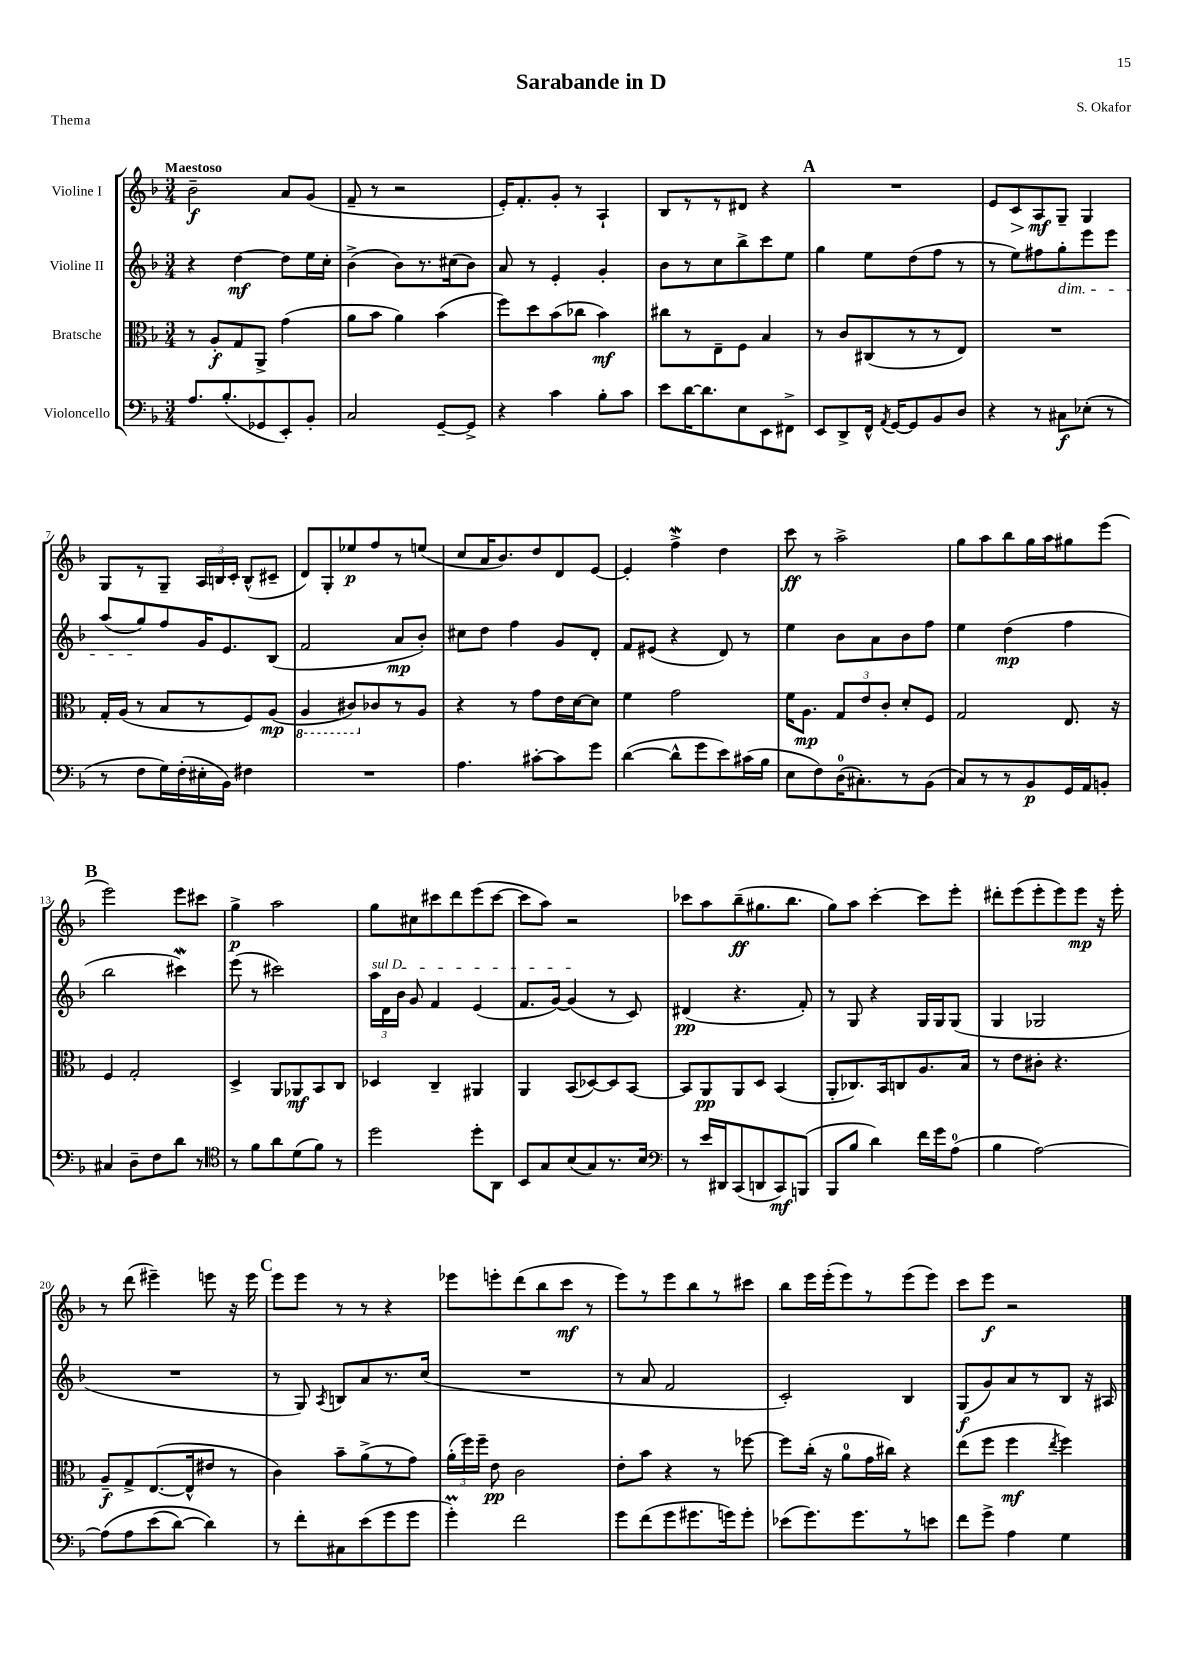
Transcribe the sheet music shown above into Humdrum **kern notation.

**kern	**dynam	**kern	**dynam	**kern	**dynam	**kern	**dynam
*part4	*part4	*part3	*part3	*part2	*part2	*part1	*part1
*staff4	*staff4	*staff3	*staff3	*staff2	*staff2	*staff1	*staff1
*I"Violoncello	*	*I"Bratsche	*	*I"Violine II	*	*I"Violine I	*
*clefF4	*	*clefC3	*	*clefG2	*	*clefG2	*
*k[b-]	*	*k[b-]	*	*k[b-]	*	*k[b-]	*
*M3/4	*	*M3/4	*	*M3/4	*	*M3/4	*
=1	=1	=1	=1	=1	=1	=1	=1
!	!	!	!	!	!	!LO:TX:a:B:t=Maestoso	!
8.A/L	.	8r	.	4r	.	2b-~\	f
.	.	8A'/L	f	.	.	.	.
(8.B-'/	.	.	.	.	.	.	.
.	.	8G/	.	[4dd\	mf	.	.
8GG-X/	.	8AA^/J	.	.	.	.	.
8EE'/)	.	(4g\	.	8dd\L]	.	8a/L	.
8BB-'/J	.	.	.	16ee\L	.	(8g/J	.
.	.	.	.	16cc'\JJ	.	.	.
=2	=2	=2	=2	=2	=2	=2	=2
2C/	.	8a\L	.	(4b-^\	.	8f~/	.
.	.	8b-\J	.	.	.	8r	.
.	.	4a\)	.	8b-\L)	.	2r	.
.	.	.	.	8.r	.	.	.
[8GG~/L	.	(4b-\	.	.	.	.	.
.	.	.	.	(16cc#X\k	.	.	.
8GG^/J]	.	.	.	8b-\J)	.	.	.
=3	=3	=3	=3	=3	=3	=3	=3
4r	.	8ff\L)	.	8a/	.	16e'/KL)	.
.	.	.	.	.	.	8.f'/	.
.	.	8dd\	.	8r	.	.	.
4c\	.	(8b-\	.	4e'/	.	8g'/J	.
.	.	8cc-X\J	.	.	.	8r	.
8B-'\L	.	4b-\)	mf	4g'/	.	4A`/	.
8c\J	.	.	.	.	.	.	.
=4	=4	=4	=4	=4	=4	=4	=4
8e\L	.	8cc#X\L	.	8b-\L	.	8B-/L	.
[16d\K	.	8r	.	8r	.	8r	.
8.d\]	.	.	.	.	.	.	.
.	.	8E~\	.	8cc\	.	8r	.
8E\	.	8F\J	.	8bb-^\	.	8d#X/J	.
8EE\	.	4B-/	.	8ccc\	.	4r	.
8FF#X^\J	.	.	.	8ee\J	.	.	.
!!LO:REH:place=s1:t=A
=5	=5	=5	=5	=5	=5	=5	=5
8EE/L	.	8r	.	4gg\	.	2.r	.
8DD^/	.	8c/L	.	.	.	.	.
16FF^^/Jk	.	(8C#X/	.	8ee\L	.	.	.
8qAA/	.	.	.	.	.	.	.
[16GG/KL	.	.	.	.	.	.	.
8GG/]	.	8r	.	(8dd\	.	.	.
8BB-/	.	8r	.	8ff\J	.	.	.
8D/J	.	8E/J)	.	8r	.	.	.
=6	=6	=6	=6	=6	=6	=6	=6
4r	.	2.r	.	8r	.	8e/L	.
!	!	!	!	!	!	!	!LO:HP:b
.	.	.	.	8ee\L)	.	8c/	>
8r	.	.	.	8ff#X\	.	8A/	mf
!	!	!	!	!LO:TX:b:i:t=dim.	!	!	!
8C#X\L	f	.	.	8gg'\	.	8G~/J	]
(8E-X'\J	.	.	.	8eee\	.	4G/	.
8r	.	.	.	8eee\J	.	.	.
!!LO:LB:g=z
=7	=7	=7	=7	=7	=7	=7	=7
8r	.	16G'/LL	.	(8aa/L	.	8G/L	.
.	.	(16A/JJ	.	.	.	.	.
8F\L	.	8r	.	8gg/)	.	8r	.
16G\L)	.	8B-/L	.	8ff/	.	8G~/J	.
(16F'\	.	.	.	.	.	.	.
16E#X'\	.	8r	.	16g/K	.	24A/LL	.
.	.	.	.	.	.	24Bn/	.
16BB-\JJ)	.	.	.	8.e/	.	.	.
.	.	.	.	.	.	24c'/JJ	.
4F#X\	.	8F/)	.	.	.	(8B^^/L	.
.	.	(8A/J	mp	(8B-/J	.	8c#X~/J	.
=8	=8	=8	=8	=8	=8	=8	=8
*	*	*8ba	*	*	*	*	*
2.r	.	4AA/	.	2f/	.	8d/L)	.
.	.	.	.	.	.	8G'/	.
.	.	8C#X/L)	.	.	.	8ee-X/	p
*	*	*X8ba	*	*	*	*	*
.	.	8c-X/	.	.	.	8ff/	.
.	.	8r	.	8a/L	mp	8r	.
.	.	8A/J	.	8b-'/J)	.	(8een/J	.
=9	=9	=9	=9	=9	=9	=9	=9
4.A\	.	4r	.	8cc#X\L	.	8cc/L	.
.	.	.	.	8dd\J	.	16a/K	.
.	.	.	.	.	.	8.b-/)	.
.	.	8r	.	4ff\	.	.	.
[8c#X'\L	.	8g\L	.	.	.	8dd/	.
8c#\]	.	16e\L	.	8g/L	.	8d/	.
.	.	[16d\J	.	.	.	.	.
8g\J	.	8d\J]	.	8d'/J	.	[8e/J	.
=10	=10	=10	=10	=10	=10	=10	=10
([4d\	.	4f\	.	8f/L	.	4e'/]	.
.	.	.	.	(8e#X/J	.	.	.
8d^^\L]	.	2g\	.	4r	.	4ffw^\	.
8g\	.	.	.	.	.	.	.
8e\)	.	.	.	8d/)	.	4dd\	.
(16c#X\L	.	.	.	8r	.	.	.
16B-\JJ	.	.	.	.	.	.	.
=11	=11	=11	=11	=11	=11	=11	=11
8E\L	.	16f\KL	.	4ee\	.	8ccc\	ff
.	.	8.A\J	mp	.	.	.	.
8F\)	.	.	.	.	.	8r	.
(16D\K	.	12G/L	.	8b-\L	.	2aa^\	.
8.C#X'\)	.	.	.	.	.	.	.
.	.	12e/	.	.	.	.	.
.	.	.	.	8a\	.	.	.
.	.	12c'/J	.	.	.	.	.
8r	.	8d'/L	.	8b-\	.	.	.
(8BB-\J	.	8F/J	.	8ff\J	.	.	.
=12	=12	=12	=12	=12	=12	=12	=12
8C/L)	.	2G/	.	4ee\	.	8gg\L	.
8r	.	.	.	.	.	8aa\	.
8r	.	.	.	(4dd\	mp	8bb-\	.
8BB-/	p	.	.	.	.	16gg\L	.
.	.	.	.	.	.	16aa\J	.
16GG/L	.	8.E/	.	4ff\	.	8gg#X\	.
16AA/J	.	.	.	.	.	.	.
8BBn'/J	.	.	.	.	.	(8eee\J	.
.	.	16r	.	.	.	.	.
!!LO:LB:g=z
!!LO:REH:place=s1:t=B
=13	=13	=13	=13	=13	=13	=13	=13
4C#X/	.	4F/	.	2bb-\	.	2eee\)	.
8D~\L	.	2G'/	.	.	.	.	.
8F\	.	.	.	.	.	.	.
8d\J	.	.	.	4ccc#XW\)	.	8eee\L	.
8r	.	.	.	.	.	8ccc#X\J	.
=14	=14	=14	=14	=14	=14	=14	=14
*clefC4	*	*	*	*	*	*	*
8r	.	4D^/	.	(8eee\	.	4gg^\	p
8f\L	.	.	.	8r	.	.	.
8a\	.	8AA/L	.	2ccc#X\)	.	2aa\	.
(8d\	.	8AA-X/	mf	.	.	.	.
8f\J)	.	8BB-/	.	.	.	.	.
8r	.	8C/J	.	.	.	.	.
=15	=15	=15	=15	=15	=15	=15	=15
!	!	!	!	!LO:TX:a:i:t=sul D	!	!	!
2dd\	.	4D-X/	.	24aa\LL	.	8gg\L	.
.	.	.	.	24d\	.	.	.
.	.	.	.	24b-\JJ	.	.	.
.	.	.	.	8g/	.	8cc#X\	.
.	.	4C~/	.	4f/	.	8ccc#X\	.
.	.	.	.	.	.	8ddd\	.
8dd'\L	.	4AA#X/	.	(4e/	.	(8eee\	.
8AA\J	.	.	.	.	.	[8ccc#\J	.
=16	=16	=16	=16	=16	=16	=16	=16
8BB-/L	.	4AA/	.	8.f/L	.	8ccc#\L]	.
8G/	.	.	.	.	.	8aa\J)	.
.	.	.	.	[16g/Jk)	.	.	.
(8B-/	.	(8BB-/L	.	(4g/]	.	2r	.
8G/)	.	[8D-X/)	.	.	.	.	.
8.r	.	8D-/]	.	8r	.	.	.
.	.	[8BB-/J	.	8c/)	.	.	.
16B-/Jk	.	.	.	.	.	.	.
=17	=17	=17	=17	=17	=17	=17	=17
*clefF4	*	*	*	*	*	*	*
8r	.	8BB-/L]	.	(4d#X/	pp	8ccc-X\L	.
16e/LL	.	8AA/	pp	.	.	8aa\	.
16DD#X/J	.	.	.	.	.	.	.
(8CC/	.	8AA/	.	4.r	.	(8bb-~\	ff
8DDn/	.	8D/J	.	.	.	8.gg#X\	.
8CC/)	mf	(4BB-/	.	.	.	.	.
.	.	.	.	.	.	8.bb-\J	.
(8BBBn/J	.	.	.	8f'/)	.	.	.
=18	=18	=18	=18	=18	=18	=18	=18
8BBB-/L	.	8AA'/L	.	8r	.	8gg\L)	.
8B-/J	.	8.C-X/)	.	8G/	.	8aa\J	.
4d\)	.	.	.	4r	.	[4ccc'\	.
.	.	16BB-/k	.	.	.	.	.
.	.	8Cn/	.	.	.	.	.
16f\LL	.	8.A/	.	16G/LL	.	8ccc\L]	.
16g\J	.	.	.	16G/J	.	.	.
(8A\J	.	.	.	(8G/J	.	8eee'\J	.
.	.	16B-/Jk	.	.	.	.	.
=19	=19	=19	=19	=19	=19	=19	=19
4B-\	.	8r	.	4G/	.	8ddd#X'\L	.
.	.	8e\L	.	.	.	(8eee\	.
[2A\)	.	8c#X'\J	.	2G-X/	.	8eee'\	.
.	.	4.r	.	.	.	8eee\)	.
.	.	.	.	.	.	8eee\J	mp
.	.	.	.	.	.	16r	.
.	.	.	.	.	.	16eee'\	.
!!LO:LB:g=z
=20	=20	=20	=20	=20	=20	=20	=20
(8A\L]	.	8A~/L	f	2.r	.	8r	.
8A\	.	8G^/	.	.	.	(8ddd\	.
(8e\	.	([8.E/	.	.	.	4eee#X~\)	.
[8d\J)	.	.	.	.	.	.	.
.	.	16E^^/k]	.	.	.	.	.
4d\])	.	8e#X/J	.	.	.	8eeen\	.
.	.	8r	.	.	.	16r	.
.	.	.	.	.	.	16eee\	.
!!LO:REH:place=s1:t=C
=21	=21	=21	=21	=21	=21	=21	=21
8r	.	4c\)	.	8r	.	8eee\L	.
8f'\L	.	.	.	8G/)	.	8eee\J	.
.	.	.	.	8qA/	.	.	.
8C#X\	.	8b-~\L	.	8Bn/L	.	8r	.
(8e\	.	(8a^\	.	8a/	.	8r	.
8g\	.	8r	.	8.r	.	4r	.
8g\J	.	8g\J)	.	.	.	.	.
.	.	.	.	(16cc/Jk	.	.	.
=22	=22	=22	=22	=22	=22	=22	=22
4gM'\)	.	(24a'\LL	.	2.r	.	8eee-X\L	.
.	.	24ff\)	.	.	.	.	.
.	.	24ff~\JJ	.	.	.	.	.
.	.	8e\	pp	.	.	8eeen'\	.
2f\	.	2c\	.	.	.	(8ddd\	.
.	.	.	.	.	.	8bb-\	.
.	.	.	.	.	.	8ccc\J	mf
.	.	.	.	.	.	8r	.
=23	=23	=23	=23	=23	=23	=23	=23
8g\L	.	8e'\L	.	8r	.	8eee\L)	.
(8f\	.	8b-\J	.	8a/	.	8r	.
8g\	.	4r	.	2f/	.	8eee\	.
8.g#X\	.	.	.	.	.	8bb-\	.
.	.	8r	.	.	.	8r	.
16gn\k)	.	.	.	.	.	.	.
8g'\J	.	[8ff-X\	.	.	.	8ccc#X\J	.
=24	=24	=24	=24	=24	=24	=24	=24
(8e-X\L	.	8ff-\L]	.	2c'/)	.	8bb-\L	.
8.g\)	.	(16cc'\Jk	.	.	.	16eee\L	.
.	.	16r	.	.	.	(16eee'\J	.
.	.	8a\L	.	.	.	8eee\)	.
8.g\	.	.	.	.	.	.	.
.	.	16g\L	.	.	.	8r	.
.	.	16cc#X\JJ)	.	.	.	.	.
8r	.	4r	.	4B-/	.	(8eee\	.
8en\J	.	.	.	.	.	8eee\J)	.
=25	=25	=25	=25	=25	=25	=25	=25
8f\L	.	(8ee\L	.	(8G/L	f	8ccc\L	.
8g^\J	.	8ff\J	.	8g/)	.	8eee\J	f
4A\	.	4ff\	mf	8a/	.	2r	.
.	.	.	.	8r	.	.	.
.	.	8qee/	.	.	.	.	.
4G\	.	4ff\)	.	8B-/J	.	.	.
.	.	.	.	16r	.	.	.
.	.	.	.	16A#X/	.	.	.
==	==	==	==	==	==	==	==
*-	*-	*-	*-	*-	*-	*-	*-
